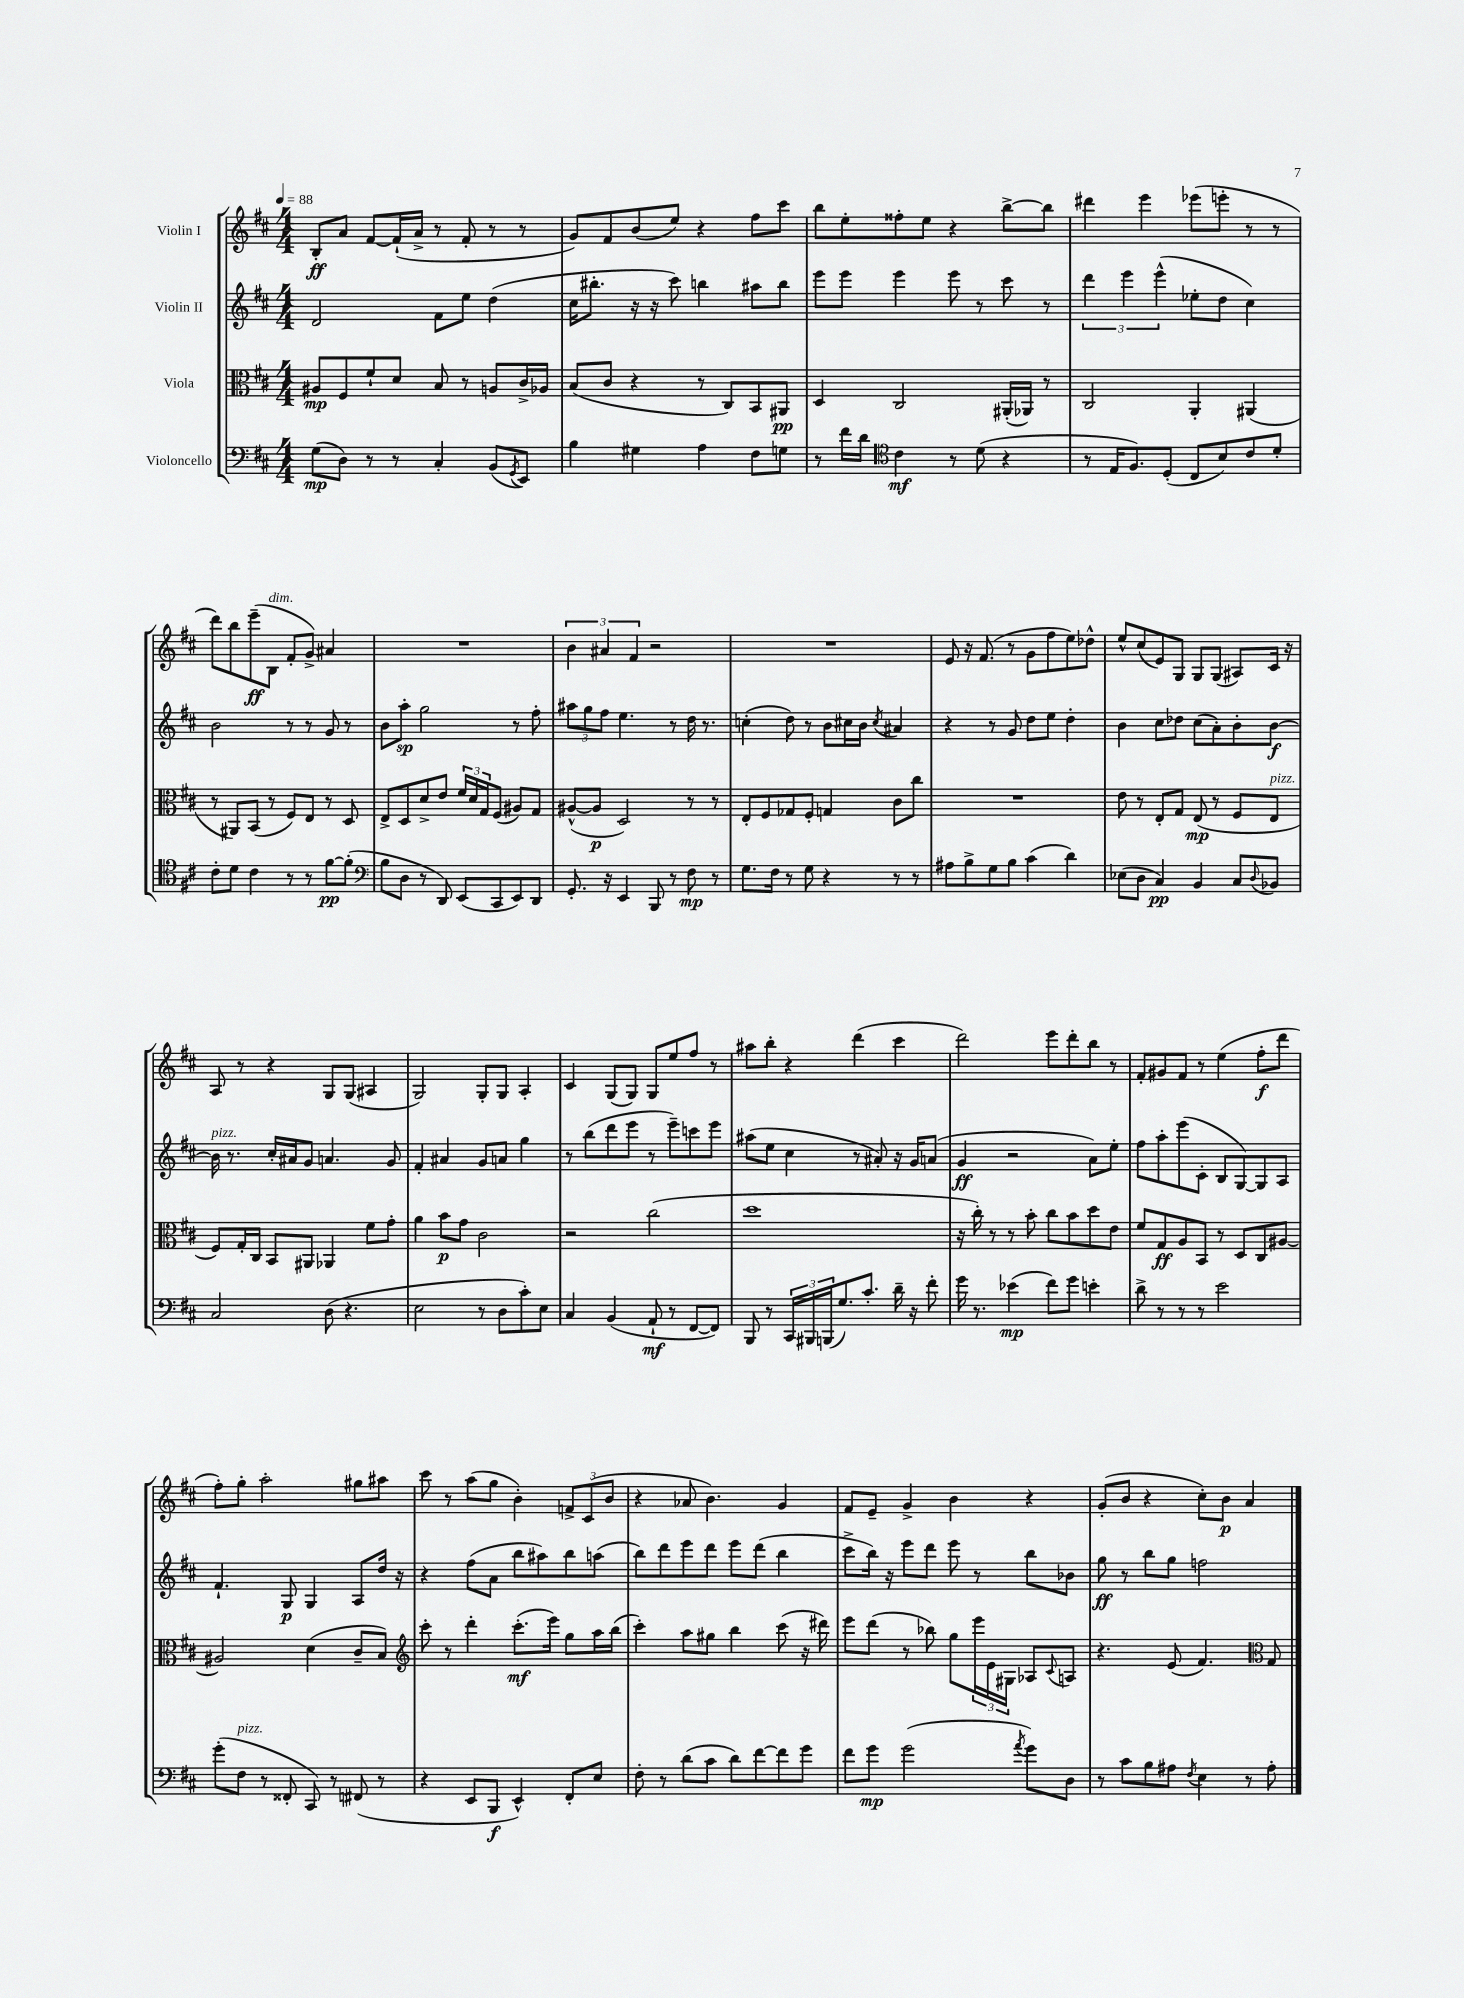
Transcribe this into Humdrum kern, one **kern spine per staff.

**kern	**kern	**kern	**kern
*staff4	*staff3	*staff2	*staff1
*clefF4	*clefC3	*clefG2	*clefG2
*k[f#c#]	*k[f#c#]	*k[f#c#]	*k[f#c#]
*M4/4	*M4/4	*M4/4	*M4/4
*MM88	*MM88	*MM88	*MM88
(8G\L	8A#/L	2d/	8B'/L
8D\J)	8F#/	.	8a/J
8r	8f#`/	.	[8f#/L
8r	8d/J	.	(16f#`/]L
.	.	.	16a^/JJ
4C#'/	8B/	8f#\L	8r
.	8r	8ee\J	8f#'/
(8BB/L	8A/L	(4dd\	8r
8qGG/	.	.	.
8EE/J)	16c#^/L	.	8r
.	16A-/JJ	.	.
=	=	=	=
4B\	(8B/L	16cc#\LK	8g/L)
.	.	8.bb#'\J	.
.	8c#/J	.	8f#/
4G#\	4r	16r	(8b/
.	.	16r	.
.	.	8ccc#\)	8ee/J)
4A\	8r	4bb\	4r
.	8C#/L)	.	.
8F#\L	8BB/	8aa#\L	8ff#\L
8G\J	8AA#/J	8bb\J	8ccc#\J
=	=	=	=
8r	4D/	8eee\L	8bb\L
16f#\LL	.	8eee\J	8ee'\
16d\JJ	.	.	.
*clefC4	*	*	*
4c#\	2C#/	4eee\	8ff##'\
.	.	.	8ee\J
8r	.	8eee\	4r
(8d\	.	8r	.
4r	(16AA#'/LL	8ccc#\	[8bb^\L
.	16AA-/JJ)	.	.
.	8r	8r	8bb\]J
=	=	=	=
8r	2C#/	6ddd\	4ddd#\
16E/LK	.	.	.
.	.	6eee\	.
8.F#/)	.	.	.
.	.	.	4eee\
.	.	(6eee^^\	.
(8D'/J	.	.	.
8C#/L	4AA'/	8ee-'\L	(8eee-\L
8B/)	.	8dd\J	8eee'\J
8c#/	(4AA#/	4cc#\)	8r
8d'/J	.	.	8r
=	=	=	=
8c#'\L	8r	2b\	8ddd\L)
8d\J	8AA#/L)	.	8bb\
4c#\	(8BB/J	.	(8eee~\
.	8r	.	8B\J
8r	8F#/L)	8r	8f#'/L
8r	8E/J	8r	8g^/J)
[8f#\L	8r	8g/	4a#/
(8f#'\]J	8D/	8r	.
=	=	=	=
*clefF4	*	*	*
8B\L	8E^/L	8b\L	1r
8D\J	8D/	8aa'\J	.
8r	8d^/	2gg\	.
8DD/)	8e/J	.	.
(8EE/L	24f#/LL	.	.
.	24d/	.	.
.	24G/J	.	.
8CC#/	(8F#/J	.	.
8EE/)	8A#/L)	8r	.
8DD/J	8G/J	8ff#'\	.
=	=	=	=
8.GG'/	([8A#^^/L	12aa#\L	6b\
.	.	12gg\	.
.	8A#/]J	.	.
.	.	12ff#\J	6a#/
16r	.	.	.
4EE/	2D/)	4.ee\	.
.	.	.	6f#/
8BBB/	.	.	2r
8r	.	8r	.
8F#\	8r	16dd\	.
.	.	8.r	.
8r	8r	.	.
=	=	=	=
8.G\L	8E'/L	(4cc'\	1r
.	8F#/	.	.
16F#\Jk	.	.	.
8r	8G-/	8dd\)	.
8G\	8F#'/J	8r	.
4r	4G/	8b\L	.
.	.	16cc#\L	.
.	.	16b\JJ	.
.	.	8qcc#/	.
8r	8c#\L	4a#/	.
8r	8cc#\J	.	.
=	=	=	=
8A#\L	1r	4r	8e/
8B^\	.	.	16r
.	.	.	(8.f#/
8G\	.	8r	.
8B\J	.	8g/	8r
(4c#\	.	8dd\L	8g\L
.	.	8ee\J	8ff#\
4d\)	.	4dd'\	8ee\)
.	.	.	8dd-^^\J
=	=	=	=
(8E-\L	8e\	4b\	8ee^^/L
8D\J	8r	.	(8cc#/
4C#/)	8E'/L	8cc#\L	8e/)
.	8G/J	8dd-\J	8G/J
4BB/	(8E/	(8cc#\L	8G/L
.	8r	8a'\)	(8G/J
8C#/L	8F#/L	8b'\	8A#/L)
8qqD/	.	.	.
8BB-/J	8E/J	[8b\J	16c#/Jk
.	.	.	16r
=	=	=	=
2C#/	8F#/L)	16b\]	8A/
.	.	8.r	.
.	16G'/L	.	8r
.	16C#/JJ	.	.
.	8BB/L	16cc#'/LL	4r
.	.	16a#/J	.
.	8AA#/J	8g/J	.
(8D\	4AA-/	4.a/	8G/L
4.r	.	.	(8G/J
.	8f#\L	.	4A#/
.	8g'\J	8g/	.
=	=	=	=
2E\	4a\	4f#'/	2G/)
.	8b\L	4a#/	.
.	8g\J	.	.
8r	2c#\	8g/L	8G'/L
8D\L	.	8a/J	8G/J
8c#'\)	.	4gg\	4A'/
8E\J	.	.	.
=	=	=	=
4C#/	2r	8r	4c#/
.	.	(8bb\L	.
(4BB/	.	8ddd\	(8G/L
.	.	8eee\J	8G/J)
8AA`/	(2cc#\	8r	8G/L
8r	.	8eee~\L)	8ee/
[8FF#/L	.	8ccc\	8ff#/J
8FF#/]J)	.	8eee\J	8r
=	=	=	=
8BBB/	1dd	(8aa#\L	8aa#\L
8r	.	8ee\J	8bb'\J
24CC#/LL	.	4cc#\	4r
24BBB#/	.	.	.
(24BBB/J	.	.	.
8.G/)	.	.	.
.	.	8r	(4ddd\
8.c#'/J	.	.	.
.	.	8a#'/)	.
16d~\	.	16r	4ccc#\
16r	.	16g/LK	.
8f#'\	.	(8a/J	.
=	=	=	=
16g\	16r	4g/	2ddd\)
8.r	16cc#'\)	.	.
.	8r	.	.
(4e-\	8r	2r	.
.	8b'\	.	.
8f#\L)	8cc#\L	.	8eee\L
8g\J	8b\	.	8ddd'\
4e'\	8dd\	8a\L)	8bb\J
.	8e\J	8ee'\J	8r
=	=	=	=
8d^\	8f#/L	8ff#\L	8f#'/L
8r	8G/	8aa'\	8g#/
8r	8A/	(8eee\	8f#/J
8r	8BB/J	8c#'\J	8r
2e\	8r	8B/L	(4ee\
.	8D/L	[8G/)	.
.	8C#/	8G/]	8ff#'\L
.	[8A#/J	8A/J	8ddd\J
=	=	=	=
(8g'\L	2A#/]	4.f#`/	8ff#'\L)
8F#\J	.	.	8gg'\J
8r	.	.	2aa'\
8FF##'/	.	8G/	.
8CC#/)	(4d\	4G/	.
8r	.	.	.
(8FF#/	8c#~/L	8A/L	8gg#\L
8r	8B/J)	16dd/Jk	8aa#\J
.	.	16r	.
=	=	=	=
*	*clefG2	*	*
4r	8ccc#'\	4r	8ccc#\
.	8r	.	8r
8EE/L	4ddd'\	(8ff#\L	(8aa\L
8BBB/J	.	8a\J	8gg\J
4EE^^/)	(8.ccc#'\L	8bb\L	4b'\)
.	.	8aa#\)	.
.	16eee\Jk)	.	.
8FF#'/L	8gg\L	8bb\	12f^/L
.	.	.	(12c#/
8E/J	16aa\L	(8aa\J	.
.	.	.	12b/J
.	(16bb\JJ	.	.
=	=	=	=
8F#'\	4ccc#'\)	8bb\L)	4r
8r	.	8ddd\	.
(8d\L	8aa\L	8eee\	8a-/
8c#\J	8gg#\J	8ddd\J	4.b\)
8d\L)	4bb\	8eee\L	.
[8f#\	.	(8ddd\J	.
8f#\]	(8ccc#\	4bb\	4g/
8g\J	16r	.	.
.	16ddd#\)	.	.
=	=	=	=
8f#\L	8eee\L	8ccc#^\L	8f#/L
8g\J	(8ddd\J	16bb\Jk)	8e~/J
.	.	16r	.
(2g\	8r	8eee\L	4g^/
.	8bb-\)	8ddd\J	.
.	8gg\L	8eee\	4b\
.	24eee\L	8r	.
.	24e\	.	.
.	24G#\JJ	.	.
8qa/	.	.	.
8g\L)	8A-/L	8bb\L	4r
.	8qqc#/	.	.
8D\J	8A/J	8b-\J	.
=	=	=	=
8r	4.r	8gg\	(8g'/L
8c#\L	.	8r	8b/J
8B\	.	8bb\L	4r
8A#\J	(8e/	8gg\J	.
8qF#/	.	.	.
4E\	4.f#/)	2ff\	8cc#'\L)
.	.	.	8b\J
8r	.	.	4a/
*	*clefC3	*	*
8A#'\	8G/	.	.
==	==	==	==
*-	*-	*-	*-
